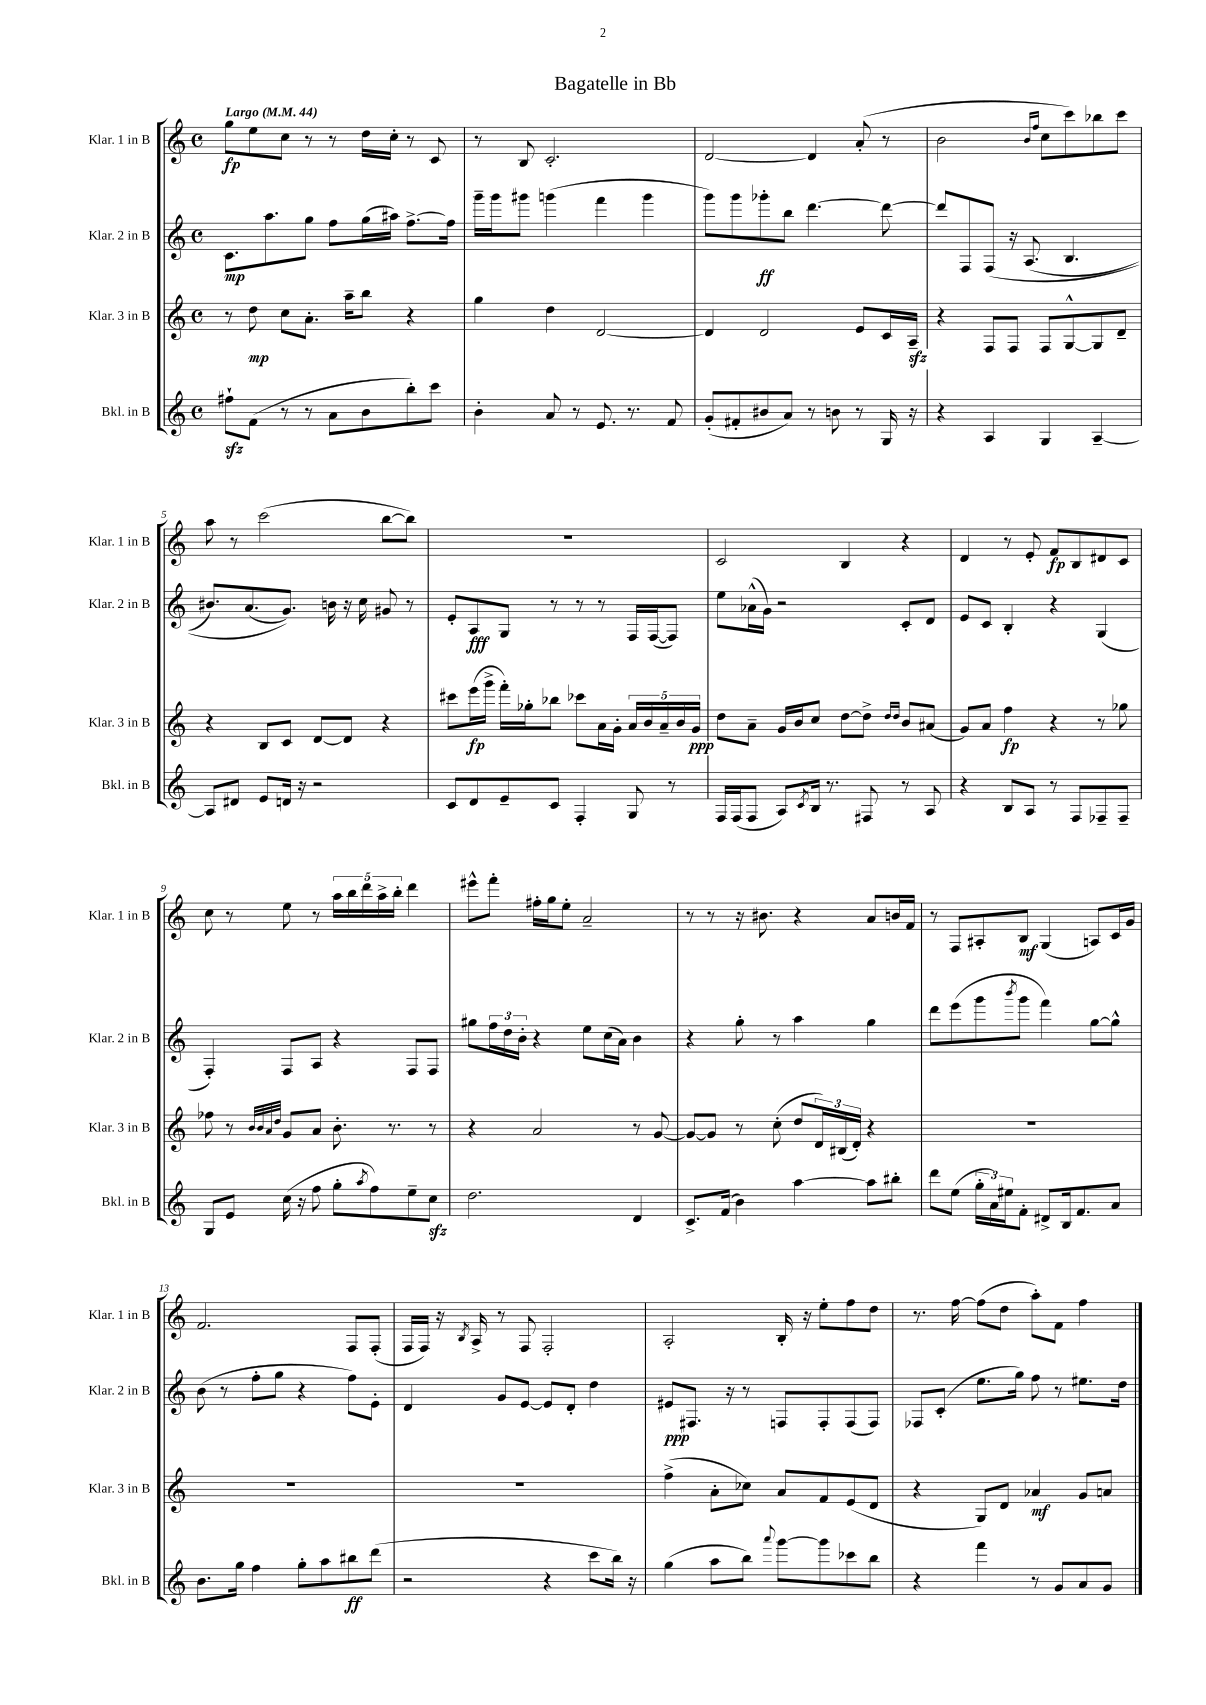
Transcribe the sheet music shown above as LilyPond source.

\header { title = "Bagatelle in Bb" }
<<
\new StaffGroup <<
\new Staff = "s0" \with { instrumentName = "Klar. 1 in B" shortInstrumentName = "Klar. 1 in B" } {
    \clef treble \key c \major \defaultTimeSignature \time 4/4 \tempo "Largo" 4 = 44
    g''8\fp e''8 c''8 r8 r8 d''16 c''16-. r8 c'8 |
    r8 b8 c'2.-. |
    d'2~ d'4 a'8-.( r8 |
    b'2 \grace { b'16 f''16 } c''8 c'''8) bes''8 c'''8 |
    a''8 r8 c'''2( b''8~ b''8) |
    R1 |
    c'2 b4 r4 |
    d'4 r8 e'8-. f'8\fp b8 dis'8 c'8 |
    c''8 r8 e''8 r8 \tuplet 5/4 { a''16 b''16 d'''16 a''16-> b''16-. } d'''4 |
    eis'''8-^ f'''8-. fis''16-. g''16 e''8-. a'2-- |
    r8 r8 r16 bis'8. r4 a'8 b'16 f'16 |
    r8 f8 ais8-. b8\mf g4( a8) c'16 g'16 |
    f'2. f8 f8-.( |
    f16 f16) r16 \acciaccatura { b8 } a16-> r8 f8 f2-. |
    a2-. b16-. r16 e''8-. f''8 d''8 |
    r8. f''16~ f''8( d''8 a''8-.) f'8 f''4 \bar "|." |
}
\new Staff = "s1" \with { instrumentName = "Klar. 2 in B" shortInstrumentName = "Klar. 2 in B" } {
    \clef treble \key c \major \defaultTimeSignature \time 4/4
    c'8.\mp a''8. g''8 f''8 g''16( ais''16) f''8.~-> f''16 |
    g'''16-- g'''16 gis'''8 g'''4( f'''4 g'''4 |
    g'''8) g'''8 ges'''8-.\ff b''8 d'''4.~ d'''8~ |
    d'''8 f8 f8\( r16 a8.( b4. |
    bis'8.) a'8.( g'8.)\) b'16 r16 c''16 gis'8 r8 |
    e'8-. a8\fff g8 r8 r8 r8 f16 f16~( f8) |
    e''8 aes'16-^( g'16) r2 c'8-. d'8 |
    e'8 c'8 b4-. r4 g4( |
    f4-.) f8 a8 r4 f8 f8 |
    gis''8 \tuplet 3/2 { f''16 d''16 b'16-. } r4 e''8 c''16( a'16) b'4 |
    r4 g''8-. r8 a''4 g''4 |
    d'''8 e'''8( g'''8 \acciaccatura { b'''8 } g'''8 f'''4) g''8~ g''8-^ |
    b'8( r8 f''8-. g''8 r4 f''8) e'8-. |
    d'4 g'8 e'8~ e'8 d'8-. d''4 |
    eis'8\ppp fis8. r16 r8 f8 f8-. f8( f8) |
    fes8 c'8-.( e''8. g''16) f''8 r8 eis''8. d''16 \bar "|." |
}
\new Staff = "s2" \with { instrumentName = "Klar. 3 in B" shortInstrumentName = "Klar. 3 in B" } {
    \clef treble \key c \major \defaultTimeSignature \time 4/4
    r8 d''8\mp c''8 a'8.-. a''16-- b''8 r4 |
    g''4 d''4 d'2~ |
    d'4 d'2 e'8 c'16 a16--\sfz |
    r4 f8 f8 f8 g8~-^ g8 d'8-- |
    r4 b8 c'8 d'8~ d'8 r4 |
    cis'''8 e'''16\fp( g'''16-> f'''16-.) ges''16-. bes''8 ces'''8 a'16 g'16-. \tuplet 5/4 { a'16 b'16 a'16-- b'16 g'16\ppp } |
    d''8 a'8-- g'16 b'16 c''8 d''8~ d''8-> \grace { d''16 d''16 } b'8 ais'8( |
    g'8) a'8 f''4\fp r4 r8 ges''8 |
    fes''8 r8 \grace { b'32 b'32 a'32 d''32 } g'8 a'8 b'8.-. r8. r8 |
    r4 a'2 r8 g'8~ |
    g'8~ g'8 r8 c''8-.( d''8 \tuplet 3/2 { d'16) bis16( d'16-.) } r4 |
    R1 |
    R1 |
    R1 |
    f''4->( a'8-. ces''8) a'8 f'8 e'8( d'8 |
    r4 g8) d'8 aes'4\mf g'8 a'8 \bar "|." |
}
\new Staff = "s3" \with { instrumentName = "Bkl. in B" shortInstrumentName = "Bkl. in B" } {
    \clef treble \key c \major \defaultTimeSignature \time 4/4
    fis''8-!\sfz f'8( r8 r8 a'8 b'8 b''8-.) c'''8 |
    b'4-. a'8 r8 e'8. r8. f'8 |
    g'8-.( fis'8-. bis'8 a'8) r8 b'8 r8 g16 r16 |
    r4 a4 g4 a4~-- |
    a8 dis'8 e'8 d'16 r16 r2 |
    c'8 d'8 e'8-- c'8 f4-. g8 r8 |
    f16 f16( f8 a8) \acciaccatura { c'8 } b16 r8. fis8 r8 a8 |
    r4 b8 a8 r8 f8 fes8-- fes8-- |
    g8 e'8 c''16( r16 f''8 g''8-. \acciaccatura { a''8 } f''8) e''8-- c''8\sfz |
    d''2. d'4 |
    c'8.-> f'16( b'4) a''4~ a''8 bis''8-. |
    d'''8 e''8( \tuplet 3/2 { g''16-. a'16) eis''16 } f'8-. dis'8-> b16 f'8. a'8 |
    b'8. g''16 f''4 g''8-. a''8 bis''8\ff d'''8( |
    r2 r4 c'''8 b''16) r16 |
    g''4( a''8 b''8) \appoggiatura { a'''8 } g'''8~ g'''8 ces'''8 b''8 |
    r4 f'''4 r8 g'8 a'8 g'8 \bar "|." |
}
>>
>>
